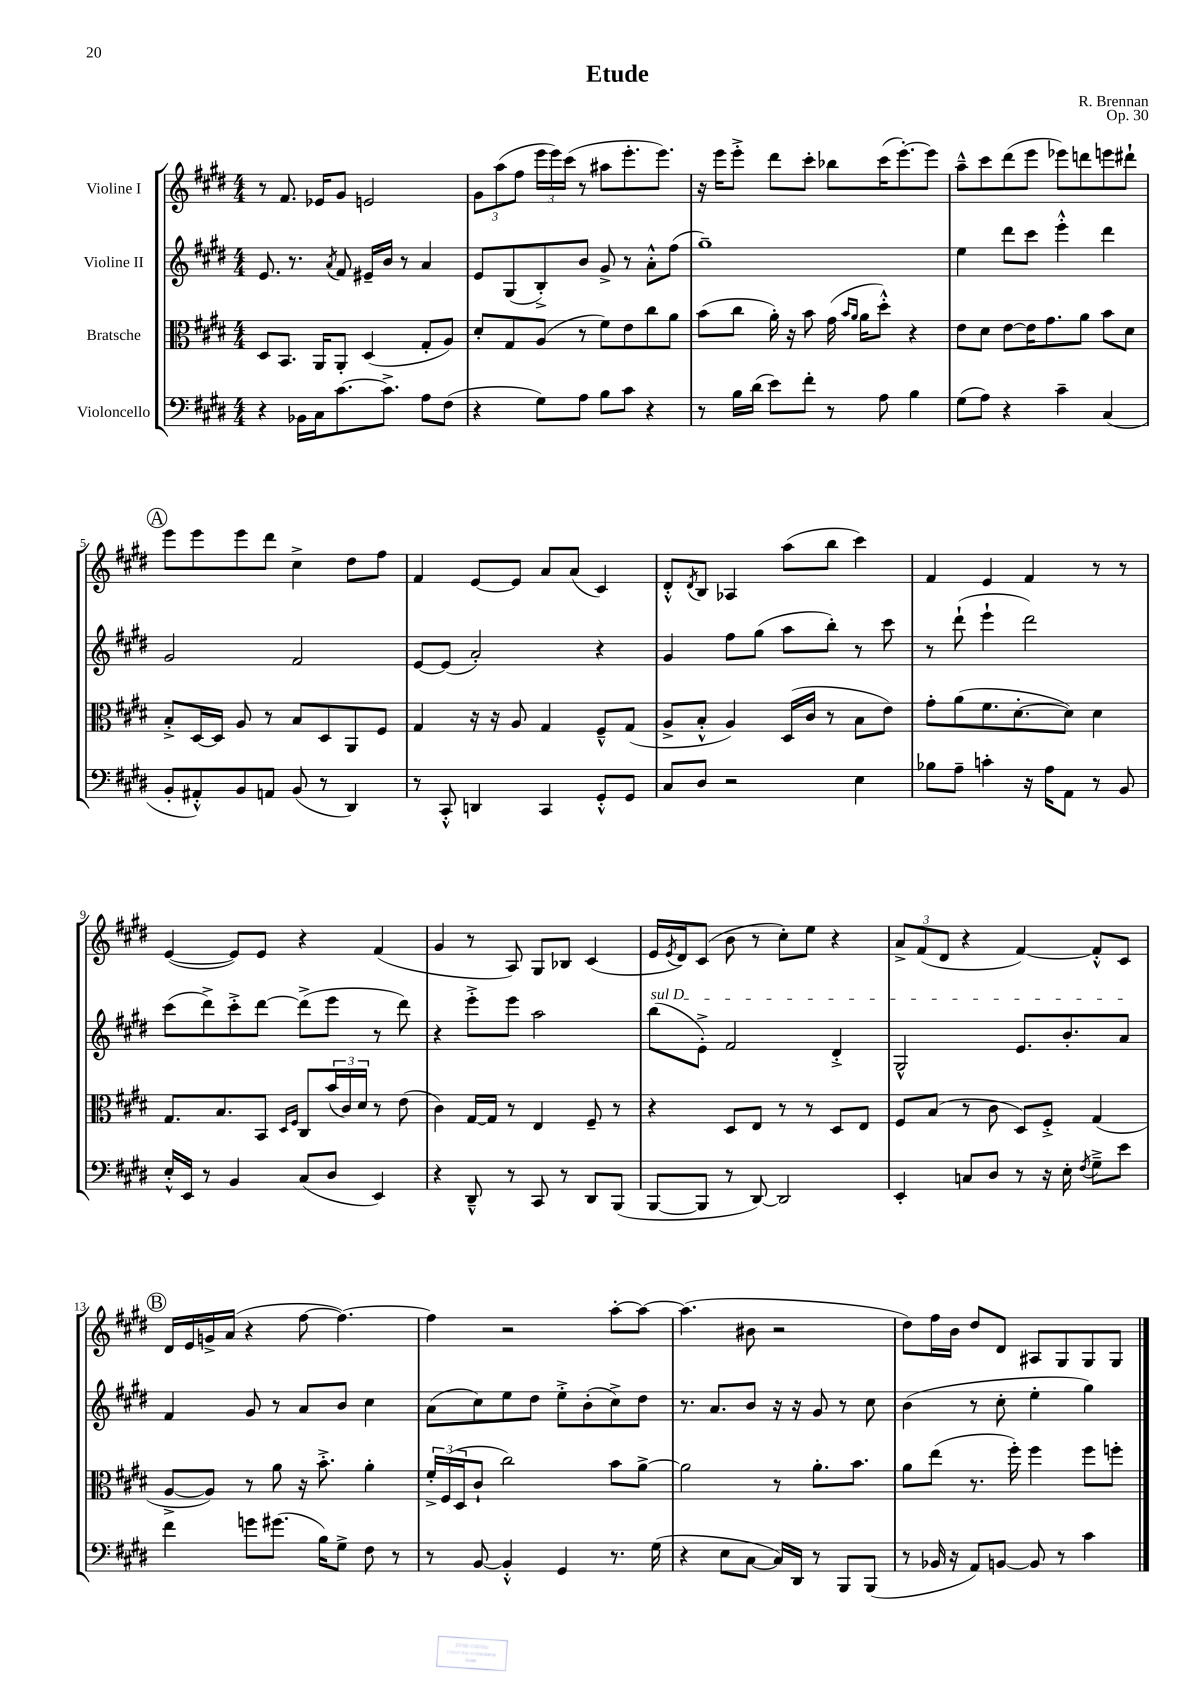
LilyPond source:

\header { title = "Etude" composer = "R. Brennan" opus = "Op. 30" }
<<
\new StaffGroup <<
\new Staff = "s0" \with { instrumentName = "Violine I" } {
    \clef treble \key e \major \numericTimeSignature \time 4/4
    r8 fis'8. ees'16 gis'8 e'2 |
    \tuplet 3/2 { gis'8 a''8( fis''8 } \tuplet 3/2 { e'''16 e'''16) cis'''16( } r8 ais''8 e'''8.-. e'''8.) |
    r16 e'''16 e'''8-.-> dis'''8 cis'''8-. bes''8 cis'''16( e'''8.~-.) e'''8 |
    a''8---^ cis'''8 dis'''8( e'''8 ees'''8) d'''8 e'''8 dis'''8-! |
    \mark \markup { \circle "A" } e'''8 e'''8 e'''8 dis'''8 cis''4-> dis''8 fis''8 |
    fis'4 e'8~ e'8 a'8 a'8( cis'4) |
    dis'8-.-^ \acciaccatura { dis'8 } b8 aes4 a''8( b''8 cis'''4) |
    fis'4 e'4 fis'4 r8 r8 |
    e'4~( e'8) e'8 r4 fis'4( |
    gis'4 r8 a8) gis8 bes8 cis'4( |
    e'16 \acciaccatura { e'8 } dis'16) cis'8( b'8 r8 cis''8-.) e''8 r4 |
    \tuplet 3/2 { a'8-> fis'8( dis'8 } r4 fis'4~) fis'8-.-^ cis'8 |
    \mark \markup { \circle "B" } dis'16 e'16 g'16-> a'16( r4 fis''8~ fis''4.~) |
    fis''4 r2 a''8~-. a''8~ |
    a''4.( bis'8 r2 |
    dis''8) fis''16 b'16 dis''8 dis'8 ais8 gis8 gis8 gis8 \bar "|." |
}
\new Staff = "s1" \with { instrumentName = "Violine II" } {
    \clef treble \key e \major \numericTimeSignature \time 4/4
    e'8. r8. \acciaccatura { a'8 } fis'8 eis'16-- b'16 r8 a'4 |
    e'8 gis8( b8-.->) b'8 gis'8-> r8 a'8-.-^ fis''8( |
    gis''1--) |
    e''4 dis'''8 cis'''8 e'''4-.-^ dis'''4 |
    \mark \markup { \circle "A" } gis'2 fis'2 |
    e'8~ e'8( a'2-.) r4 |
    gis'4 fis''8 gis''8( a''8 b''8-.) r8 cis'''8 |
    r8 dis'''8-!( e'''4-! dis'''2) |
    cis'''8( dis'''8->) cis'''8-.-> dis'''8~ dis'''8->( e'''8 r8 dis'''8) |
    r4 e'''8-.-> e'''8 a''2 |
    \once \override TextSpanner.bound-details.left.text = \markup { \italic "sul D" } b''8\startTextSpan( e'8-.->) fis'2 dis'4-.-> |
    gis2-^ e'8. b'8.-. a'8\stopTextSpan |
    \mark \markup { \circle "B" } fis'4 gis'8 r8 a'8 b'8 cis''4 |
    a'8( cis''8) e''8 dis''8 e''8-.-> b'8-.( cis''8->) dis''8 |
    r8. a'8. b'8 r16 r16 gis'8 r8 cis''8 |
    b'4( r8 cis''8-. e''4-. gis''4) \bar "|." |
}
\new Staff = "s2" \with { instrumentName = "Bratsche" } {
    \clef alto \key e \major \numericTimeSignature \time 4/4
    dis8 b,8. a,16 a,8-. dis4( gis8-. a8) |
    dis'8-. gis8 a8( r8 fis'8) e'8 cis''8 a'8 |
    b'8( cis''8 a'16-.) r16 b'8 gis'16( \grace { b'16 a'16 } a'16 dis''8-.-^) r4 |
    e'8 dis'8 e'8~ e'16 gis'8. a'8 b'8 dis'8 |
    \mark \markup { \circle "A" } b8-.-> dis16~ dis16 a8 r8 b8 dis8 a,8 fis8 |
    gis4 r16 r16 a8 gis4 fis8---^ gis8( |
    a8-> b8-.-^ a4) dis16( cis'16 r8 b8 e'8) |
    gis'8-. a'8( fis'8. dis'8.~-. dis'8) dis'4 |
    gis8. b8. b,8 \grace { dis16 fis16 } cis8 \tuplet 3/2 { b'16( cis'16) dis'16 } r8 e'8( |
    cis'4) gis16~ gis16 r8 e4 fis8-- r8 |
    r4 dis8 e8 r8 r8 dis8 e8 |
    fis8 b8( r8 cis'8 dis8) fis8-.-> gis4( |
    \mark \markup { \circle "B" } a8~-> a8) r8 a'8 r16 b'8.-.-> a'4-. |
    \tuplet 3/2 { fis'16-.-> fis16( dis16 } cis'8-! cis''2) b'8 a'8~-> |
    a'2 r8 a'8.-. b'8. |
    a'8 e''8( r8. fis''16-.) fis''4 fis''8 f''8-. \bar "|." |
}
\new Staff = "s3" \with { instrumentName = "Violoncello" } {
    \clef bass \key e \major \numericTimeSignature \time 4/4
    r4 bes,16 cis16 cis'8.~ cis'8.-> a8 fis8( |
    r4 gis8) a8 b8 cis'8 r4 |
    r8 b16 dis'16( e'8) fis'8-. r8 a8 b4 |
    gis8( a8) r4 cis'4-- cis4( |
    \mark \markup { \circle "A" } b,8-. ais,8-.-^) b,8 a,8 b,8( r8 dis,4) |
    r8 cis,8-.-^ d,4 cis,4 gis,8-.-^ gis,8 |
    cis8 dis8 r2 e4 |
    bes8 a8-- c'4-. r16 a16 a,8 r8 b,8 |
    e16-.-^ e,16 r8 b,4 cis8( dis8 e,4) |
    r4 dis,8---^ r8 cis,8 r8 dis,8 b,,8( |
    b,,8~ b,,8 r8 dis,8~) dis,2 |
    e,4-. c8 dis8 r8 r16 e16-. \acciaccatura { fis8 } gis8---> e'8 |
    \mark \markup { \circle "B" } fis'4 g'8 gis'8.( b16) gis8-> fis8 r8 |
    r8 b,8~ b,4-.-^ gis,4 r8. gis16( |
    r4 e8 cis8~ cis16) dis,16 r8 b,,8 b,,8( |
    r8 bes,16 r16 a,8) b,8~ b,8 r8 cis'4 \bar "|." |
}
>>
>>
